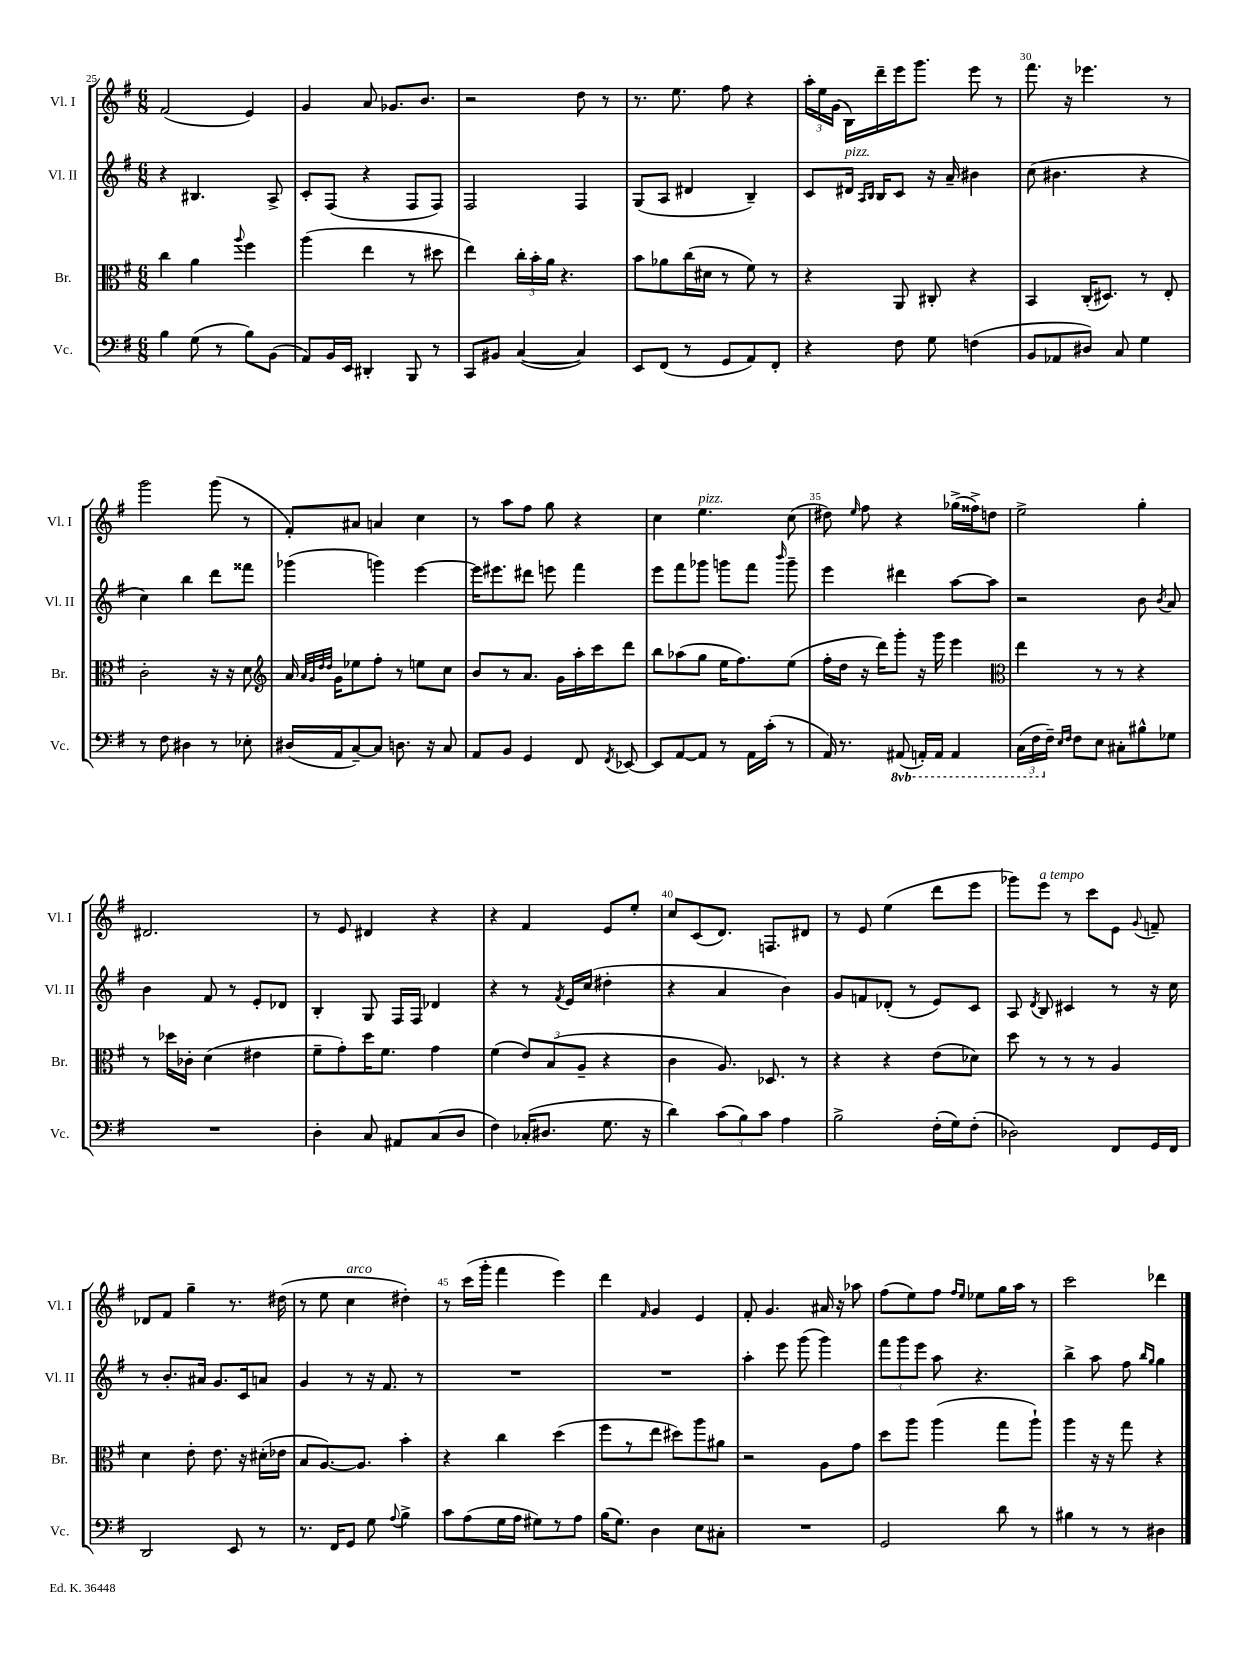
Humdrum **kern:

**kern	**kern	**kern	**kern
*staff4	*staff3	*staff2	*staff1
*clefF4	*clefC3	*clefG2	*clefG2
*k[f#]	*k[f#]	*k[f#]	*k[f#]
*M6/8	*M6/8	*M6/8	*M6/8
4B	4cc	4r	(2f#
(8G	4a	4.B#	.
8r	.	.	.
.	8qqaa	.	.
8B)	4ff#	.	4e)
(8BB	.	8A^	.
=	=	=	=
8AA)	(4aa	8c'	4g
16BB	.	(8F#	.
16EE	.	.	.
4DD#'	4ee	4r	8a
.	.	.	8.g-
8BBB	8r	8F#	.
.	.	.	8.b
8r	8dd#	8F#)	.
=	=	=	=
8CC	4ee)	2F#	2r
8BB#	.	.	.
([4C	24cc'	.	.
.	24b'	.	.
.	24a	.	.
.	4.r	.	.
4C])	.	4F#	8dd
.	.	.	8r
=	=	=	=
8EE	8b	(8G	8.r
(8FF#	8a-	8A	.
.	.	.	8.ee
8r	(16cc	4d#	.
.	16d#	.	.
8GG	8r	.	8ff#
8AA)	8f#)	4B~)	4r
8FF#'	8r	.	.
=	=	=	=
4r	4r	8c	24aa'
.	.	.	24ee
.	.	.	(24g
.	.	16d#	16B)
.	.	16qqA	.
.	.	16qqB	.
.	.	16B	16ddd~
8F#	8AA	8c	16eee
.	.	.	8.ggg
8G	8C#'	16r	.
.	.	16a~	.
(4F	4r	4b#	8eee
.	.	.	8r
=	=	=	=
8BB	4BB	(8cc	8.fff#
8AA-	.	4.b#	.
.	.	.	16r
8D#)	(16C'	.	4.eee-
.	8.D#)	.	.
8C	.	.	.
4G	8r	4r	.
.	8E'	.	8r
=	=	=	=
8r	2c'	4cc)	2ggg
8F#	.	.	.
4D#	.	4bb	.
8r	16r	8ddd	(8ggg
.	16r	.	.
8E-'	8d	8fff##	8r
=	=	=	=
*	*clefG2	*	*
(16D#	16a	(4ggg-	8f#')
.	32qqa	.	.
.	32qqg	.	.
.	32qqdd	.	.
.	32qqdd	.	.
16AA	16g	.	.
[8C~)	8ee-	.	8a#
8C]	8ff#'	4ggg)	4a
8.D	8r	.	.
.	8ee	[4eee	4cc
16r	.	.	.
8C	8cc	.	.
=	=	=	=
8AA	8b	16eee]	8r
.	.	8.eee#	.
8BB	8r	.	8aa
4GG	8.a	8ddd#	8ff#
.	.	8eee	8gg
.	16g	.	.
8FF#	16aa'	4fff#	4r
.	16ccc	.	.
8qFF#	.	.	.
[8EE-	8ddd	.	.
=	=	=	=
8EE-]	8bb	8eee	4cc
[8AA	(8aa-	8fff#	.
8AA]	8gg	8ggg-	4.ee
8r	16ee	8ggg	.
.	8.ff#)	.	.
16AA	.	8fff#	.
(16c'	.	.	.
.	.	16qqbbb	.
8r	(8ee	8ggg~	(8cc
=	=	=	=
16AA)	16ff#'	4eee	8dd#)
8.r	16dd	.	.
.	.	.	16qqee
.	16r	.	8ff#
.	16ddd)	.	.
(8AAA#	8ggg'	4ddd#	4r
16AAA')	16r	.	.
16AAA	16ggg	.	.
4AAA	4eee	[8aa	(16gg-^
.	.	.	16ff##^)
.	.	8aa]	8dd
=	=	=	=
*	*clefC3	*	*
(24CC	4ee	2r	2ee^
24FF#	.	.	.
24F#~)	.	.	.
16qqE	.	.	.
16qqF#	.	.	.
8F#	.	.	.
8E	8r	.	.
8C#'	8r	.	.
8B#^^	4r	8b	4gg'
.	.	8qb	.
8G-	.	8a	.
=	=	=	=
2.r	8r	4b	2.d#
.	16dd-	.	.
.	16c-'	.	.
.	(4d	8f#	.
.	.	8r	.
.	4e#	8e'	.
.	.	8d-	.
=	=	=	=
4D'	8f#~	4B'	8r
.	8g')	.	8e
8C	16dd	8G	4d#
.	8.f#	.	.
8AA#	.	16F#	.
.	.	16F#	.
(8C	4g	4d-	4r
8D	.	.	.
=	=	=	=
4F#)	(4f#	4r	4r
(16C-'	12e)	8r	4f#
8.D#	.	.	.
.	(12B	.	.
.	.	8qf#	.
.	.	16e	.
.	12A~	.	.
.	.	(16cc	.
8.G	4r	4dd#'	8e
.	.	.	8ee'
16r	.	.	.
=	=	=	=
4d)	4c	4r	8cc
.	.	.	(8c
(12c	8.A)	4a	8.d)
12B)	.	.	.
12c	.	.	.
.	8.D-	.	8.F
4A	.	4b)	.
.	8r	.	8d#
=	=	=	=
2B^	4r	8g	8r
.	.	8f	8e
.	4r	(8d-'	(4ee
.	.	8r	.
(16F#'	(8e	8e)	8ddd
16G)	.	.	.
(8F#'	8d-)	8c	8eee
=	=	=	=
2D-)	8dd	8A	8ggg-)
.	.	8qd	.
.	8r	8B	8eee
.	8r	4c#	8r
.	8r	.	8ccc
8FF#	4A	8r	8e
.	.	.	8qqg
16GG	.	16r	8f~
16FF#	.	16cc	.
=	=	=	=
2DD	4d	8r	8d-
.	.	8.b'	8f#
.	8e'	.	4gg~
.	.	16a#	.
.	8.e	8.g	.
8EE	.	.	8.r
.	16r	16c	.
8r	(16d#'	8a	.
.	16e-	.	(16dd#
=	=	=	=
8.r	8B	4g	8r
.	[8.A)	.	8ee
16FF#	.	.	.
8GG	.	8r	4cc
.	8.A]	.	.
8G	.	16r	.
.	.	8.f#	.
8qqA	.	.	.
4B^	4b'	.	4dd#')
.	.	8r	.
=	=	=	=
8c	4r	2.r	8r
(8A	.	.	(16ccc
.	.	.	16ggg'
16G	4cc	.	4fff#
16A	.	.	.
8G#)	.	.	.
8r	(4dd	.	4eee)
8A	.	.	.
=	=	=	=
(16B	8ff#	2.r	4ddd
8.G)	.	.	.
.	8r	.	.
.	.	.	16qqf#
4D	8ee	.	4g
.	8dd#)	.	.
8E	8aa	.	4e
8C#'	8a#	.	.
=	=	=	=
2.r	2r	4aa'	8f#'
.	.	.	4.g
.	.	8eee	.
.	.	(8ggg	.
.	8A	4ggg)	16a#
.	.	.	16r
.	8g	.	8aa-
=	=	=	=
2GG	8dd	12fff#	(8ff#
.	.	12ggg	.
.	8aa	.	8ee)
.	.	12eee	.
.	(4aa	8aa	8ff#
.	.	.	16qqff#
.	.	.	16qqee
.	.	4.r	8ee-
8d	8gg	.	16gg
.	.	.	16aa
8r	8aa`)	.	8r
=	=	=	=
4B#	4aa	4bb^	2ccc
8r	16r	8aa	.
.	16r	.	.
8r	8gg	8ff#	.
.	.	16qqbb	.
.	.	16qqgg	.
4D#	4r	4gg	4ddd-
==	==	==	==
*-	*-	*-	*-
